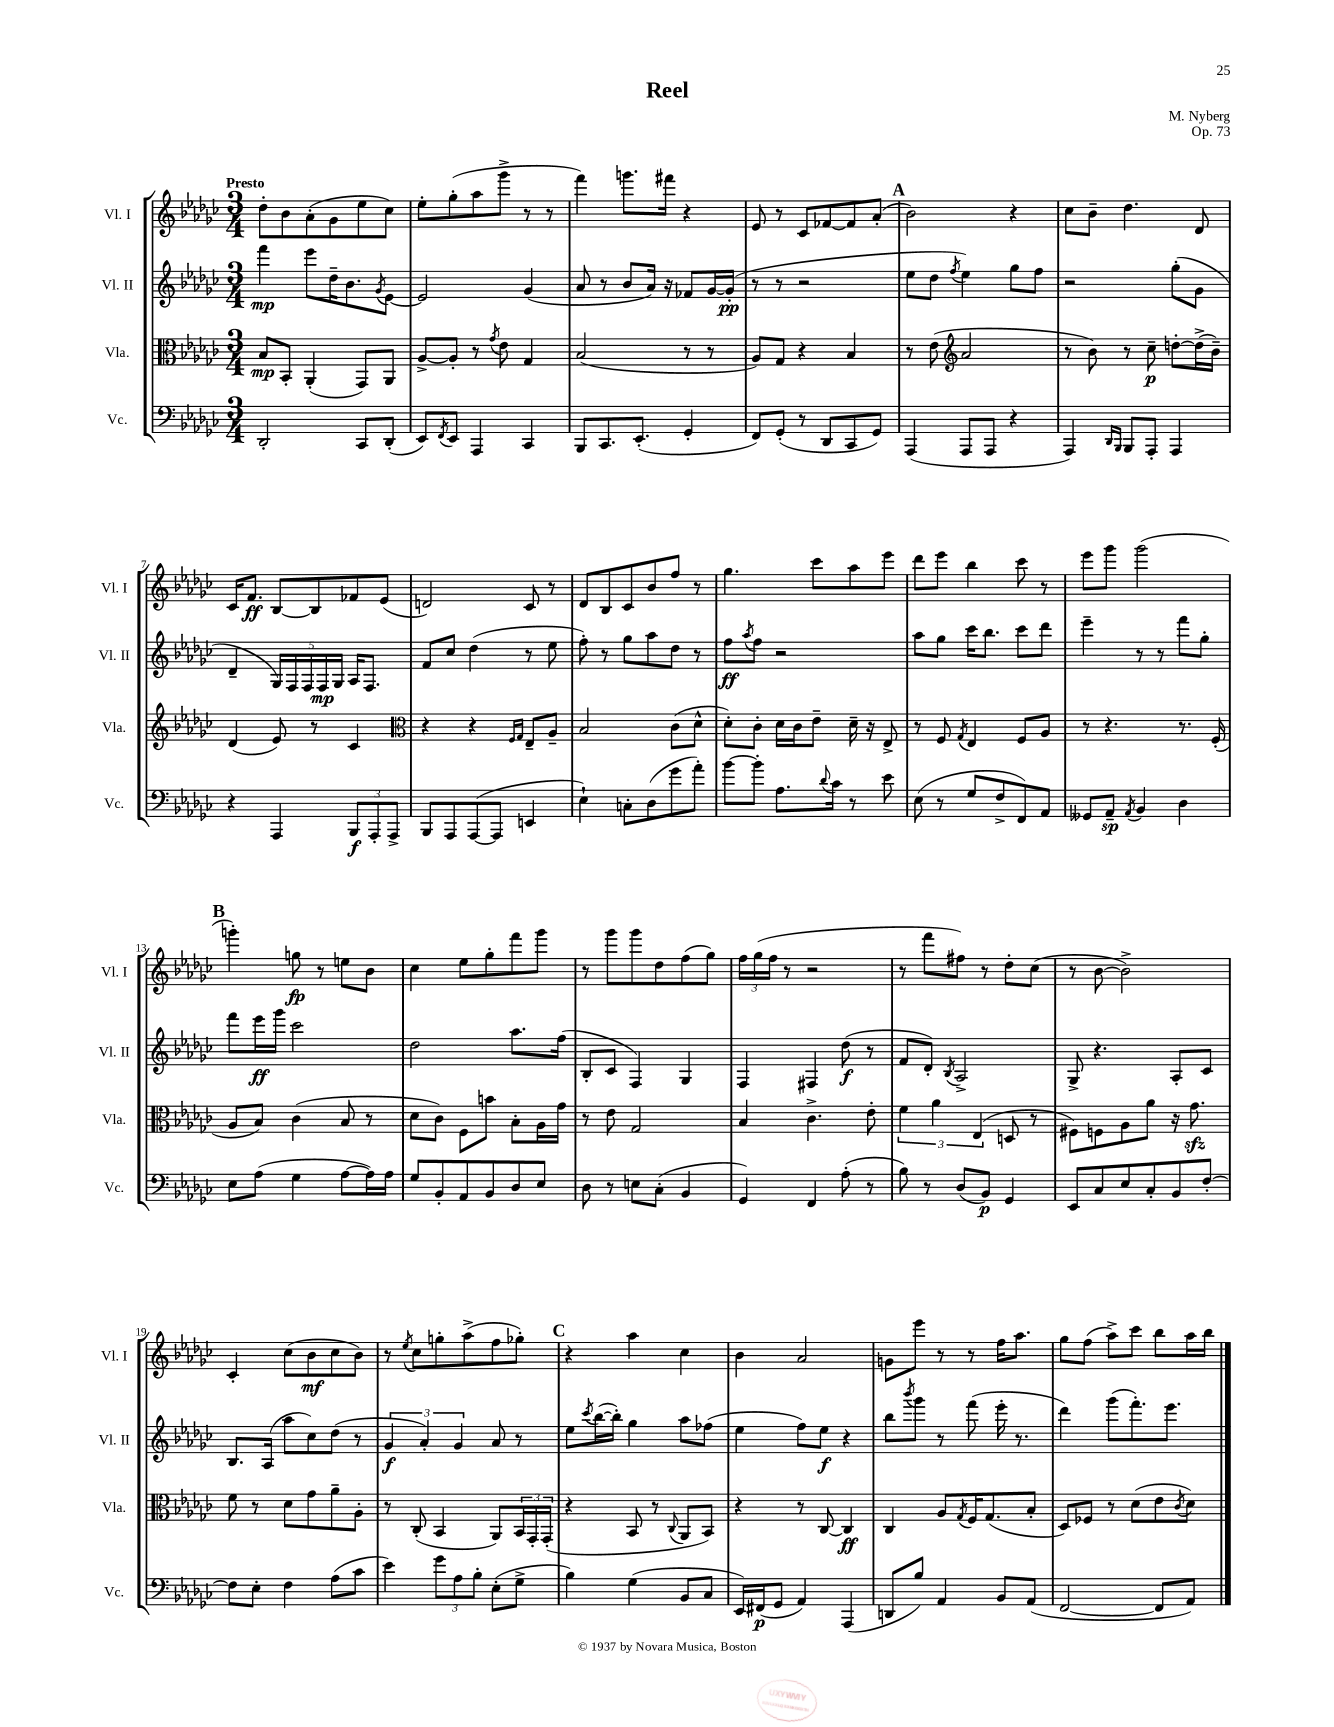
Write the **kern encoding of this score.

**kern	**dynam	**kern	**dynam	**kern	**dynam	**kern	**dynam
*part4	*part4	*part3	*part3	*part2	*part2	*part1	*part1
*staff4	*staff4	*staff3	*staff3	*staff2	*staff2	*staff1	*staff1
*I"Vc.	*	*I"Vla.	*	*I"Vl. II	*	*I"Vl. I	*
*I'Vc.	*	*I'Vla.	*	*I'Vl. II	*	*I'Vl. I	*
*clefF4	*	*clefC3	*	*clefG2	*	*clefG2	*
*k[b-e-a-d-g-c-]	*	*k[b-e-a-d-g-c-]	*	*k[b-e-a-d-g-c-]	*	*k[b-e-a-d-g-c-]	*
*M3/4	*	*M3/4	*	*M3/4	*	*M3/4	*
=1	=1	=1	=1	=1	=1	=1	=1
!	!	!	!	!	!	!LO:TX:a:B:t=Presto	!
2DD-'/	.	8B-/L	mp	4fff\	mp	8dd-'\L	.
.	.	8BB-'/J	.	.	.	8b-\	.
.	.	(4AA-'/	.	8eee-\L	.	(8a-'\	.
.	.	.	.	16dd-~\K	.	8g-\	.
.	.	.	.	8.b-\	.	.	.
8CC-/L	.	8GG-/L)	.	.	.	8ee-\	.
.	.	.	.	8qg-/	.	.	.
(8DD-'/J	.	8AA-/J	.	[8e-\J	.	8cc-\J)	.
=2	=2	=2	=2	=2	=2	=2	=2
8EE-/L)	.	[8A-^/L	.	2e-/]	.	8ee-'\L	.
8qFF/	.	.	.	.	.	.	.
8EE-/J	.	8A-'/J]	.	.	.	(8gg-'\	.
4AAA-/	.	8r	.	.	.	8aa-\	.
.	.	8qg-/	.	.	.	.	.
.	.	8e-\	.	.	.	8ggg-^\J	.
4CC-/	.	4G-/	.	(4g-/	.	8r	.
.	.	.	.	.	.	8r	.
=3	=3	=3	=3	=3	=3	=3	=3
8BBB-/L	.	(2B-/	.	8a-/	.	4fff\)	.
8.CC-/	.	.	.	8r	.	.	.
.	.	.	.	8b-/L	.	8.gggn\L	.
(8.EE-'/J	.	.	.	.	.	.	.
.	.	.	.	16a-/Jk)	.	.	.
.	.	.	.	16r	.	16fff#X\Jk	.
4GG-'/	.	8r	.	8f-X/L	.	4r	.
.	.	8r	.	[16g-/L	.	.	.
.	.	.	.	(16g-'/JJ]	pp	.	.
=4	=4	=4	=4	=4	=4	=4	=4
8FF/L)	.	8A-/L)	.	8r	.	8e-/	.
(8GG-'/J	.	8G-/J	.	8r	.	8r	.
8r	.	4r	.	2r	.	8c-/L	.
8DD-/L	.	.	.	.	.	[8f-X/	.
8CC-/	.	4B-/	.	.	.	8f-/]	.
8GG-/J)	.	.	.	.	.	(8a-'/J	.
!!LO:REH:place=s1:t=A
=5	=5	=5	=5	=5	=5	=5	=5
(4AAA-/	.	8r	.	8ee-\L	.	2b-\)	.
.	.	(8e-\	.	8dd-\J	.	.	.
*	*	*clefG2	*	*	*	*	*
.	.	.	.	8qff/	.	.	.
8AAA-/L	.	2a-/	.	4ee-\)	.	.	.
8AAA-/J	.	.	.	.	.	.	.
4r	.	.	.	8gg-\L	.	4r	.
.	.	.	.	8ff\J	.	.	.
=6	=6	=6	=6	=6	=6	=6	=6
4AAA-/)	.	8r	.	2r	.	8cc-\L	.
.	.	8b-\)	.	.	.	8b-~\J	.
16qqDD-/LL	.	.	.	.	.	.	.
16qqBBB-/JJ	.	.	.	.	.	.	.
8BBB-/L	.	8r	.	.	.	4.dd-\	.
8AAA-'/J	.	8cc-~\	p	.	.	.	.
4AAA-/	.	[8ddn'\L	.	(8gg-'\L	.	.	.
.	.	(16dd^\L]	.	8g-\J	.	8d-/	.
.	.	16b-~\JJ)	.	.	.	.	.
!!LO:LB:g=z
=7	=7	=7	=7	=7	=7	=7	=7
4r	.	(4d-/	.	4d-~/	.	16c-/KL	.
.	.	.	.	.	.	8.f/J	ff
4AAA-/	.	8e-/)	.	20G-/LL)	.	[8B-/L	.
.	.	.	.	20F/	.	.	.
.	.	.	.	20F/	.	.	.
.	.	8r	.	.	.	8B-/]	.
.	.	.	.	20F/	mp	.	.
.	.	.	.	20G-/JJ	.	.	.
12BBB-/L	f	4c-/	.	16A-/KL	.	8f-X/	.
.	.	.	.	8.F/J	.	.	.
12AAA-'/	.	.	.	.	.	.	.
.	.	.	.	.	.	(8e-/J	.
12AAA-^/J	.	.	.	.	.	.	.
=8	=8	=8	=8	=8	=8	=8	=8
*	*	*clefC3	*	*	*	*	*
8BBB-/L	.	4r	.	8f/L	.	2dn/)	.
8AAA-/	.	.	.	8cc-/J	.	.	.
([8AAA-/	.	4r	.	(4dd-\	.	.	.
8AAA-/J]	.	.	.	.	.	.	.
.	.	16qqF/LL	.	.	.	.	.
.	.	16qqG-/JJ	.	.	.	.	.
4EEn/	.	8E-~/L	.	8r	.	8c-/	.
.	.	8A-~/J	.	8ee-\	.	8r	.
=9	=9	=9	=9	=9	=9	=9	=9
4E-`\)	.	2B-/	.	8ff'\)	.	8d-/L	.
.	.	.	.	8r	.	8B-/	.
8Cn'\L	.	.	.	8gg-\L	.	8c-/	.
(8D-\	.	.	.	8aa-\	.	8b-/	.
8g-\	.	(8c-\L	.	8dd-\J	.	8ff/J	.
8a-'\J)	.	8d-^^\J	.	8r	.	8r	.
=10	=10	=10	=10	=10	=10	=10	=10
[8b-\L	.	8d-'\L)	.	8ff\L	ff	4.gg-\	.
.	.	.	.	8qaa-/	.	.	.
8b-'\J]	.	8c-'\J	.	8ff\J	.	.	.
8.A-\L	.	16d-\LL	.	2r	.	.	.
.	.	16c-\J	.	.	.	.	.
.	.	8e-~\J	.	.	.	8ccc-\L	.
8qqd-/	.	.	.	.	.	.	.
16c-\Jk	.	.	.	.	.	.	.
8r	.	16d-~\	.	.	.	8aa-\	.
.	.	16r	.	.	.	.	.
8e-\	.	8E-^/	.	.	.	8eee-\J	.
=11	=11	=11	=11	=11	=11	=11	=11
(8E-\	.	8r	.	8aa-\L	.	8ddd-\L	.
8r	.	8F/	.	8gg-\J	.	8eee-\J	.
.	.	8qG-/	.	.	.	.	.
8G-/L	.	4E-/	.	16ccc-\KL	.	4bb-\	.
.	.	.	.	8.bb-\J	.	.	.
8F^/	.	.	.	.	.	.	.
8FF/)	.	8F/L	.	8ccc-\L	.	8ccc-\	.
8AA-/J	.	8A-/J	.	8ddd-\J	.	8r	.
=12	=12	=12	=12	=12	=12	=12	=12
8GG--X/L	.	8r	.	4eee-~\	.	8eee-\L	.
8AA-~/J	sp	4.r	.	.	.	8ggg-\J	.
8qAA-/	.	.	.	.	.	.	.
4BB-/	.	.	.	8r	.	(2ggg-\	.
.	.	.	.	8r	.	.	.
4D-\	.	8.r	.	8fff\L	.	.	.
.	.	.	.	8gg-'\J	.	.	.
.	.	(16F'/	.	.	.	.	.
!!LO:LB:g=z
!!LO:REH:place=s1:t=B
=13	=13	=13	=13	=13	=13	=13	=13
8E-\L	.	8A-/L	.	8fff\L	.	4gggn'\)	.
(8A-\J	.	8B-/J)	.	16eee-\L	ff	.	.
.	.	.	.	16ggg-\JJ	.	.	.
4G-\	.	(4c-\	.	2ccc-\	.	8ggn\	fp
.	.	.	.	.	.	8r	.
[8A-\L	.	8B-/	.	.	.	8een\L	.
16A-\L])	.	8r	.	.	.	8b-\J	.
16A-\JJ	.	.	.	.	.	.	.
=14	=14	=14	=14	=14	=14	=14	=14
8G-/L	.	8d-\L	.	2dd-\	.	4cc-\	.
8BB-'/	.	8c-\J)	.	.	.	.	.
8AA-/	.	8F\L	.	.	.	8ee-\L	.
8BB-/	.	8bn\J	.	.	.	8gg-'\	.
8D-/	.	8B-'\L	.	8.aa-\L	.	8fff\	.
8E-/J	.	16A-\L	.	.	.	8ggg-\J	.
.	.	16g-\JJ	.	(16ff\Jk	.	.	.
=15	=15	=15	=15	=15	=15	=15	=15
8D-\	.	8r	.	8B-'/L	.	8r	.
8r	.	8e-\	.	8c-/J	.	8ggg-\L	.
8En\L	.	2G-/	.	4F/)	.	8ggg-\	.
(8C-'\J	.	.	.	.	.	8dd-\	.
4BB-/	.	.	.	4G-/	.	(8ff\	.
.	.	.	.	.	.	8gg-\J)	.
=16	=16	=16	=16	=16	=16	=16	=16
4GG-/)	.	4B-/	.	4F/	.	24ff\LL	.
.	.	.	.	.	.	(24gg-\	.
.	.	.	.	.	.	24ff\JJ	.
.	.	.	.	.	.	8r	.
4FF/	.	4.c-^\	.	4F#X/	.	2r	.
(8A-'\	.	.	.	(8dd-\	f	.	.
8r	.	8e-'\	.	8r	.	.	.
=17	=17	=17	=17	=17	=17	=17	=17
8B-\)	.	6f\	.	8f/L	.	8r	.
8r	.	.	.	8d-'/J)	.	8fff\L	.
.	.	6a-\	.	.	.	.	.
.	.	.	.	8qB-/	.	.	.
(8D-/L	.	.	.	2A-^/	.	8ff#X\J)	.
.	.	(6E-/	.	.	.	.	.
8BB-/J)	p	.	.	.	.	8r	.
4GG-/	.	8Dn/	.	.	.	8dd-'\L	.
.	.	8r	.	.	.	(8cc-\J	.
=18	=18	=18	=18	=18	=18	=18	=18
8EE-/L	.	8F#X\L)	.	8G-^/	.	8r	.
8C-/	.	8Fn\	.	4.r	.	[8b-\	.
8E-/	.	8A-\	.	.	.	2b-^\])	.
8C-'/	.	8a-\J	.	.	.	.	.
8BB-/	.	16r	.	8A-'/L	.	.	.
.	.	8.g-zz\	.	.	.	.	.
[8F'/J	.	.	.	8c-/J	.	.	.
!!LO:LB:g=z
=19	=19	=19	=19	=19	=19	=19	=19
8F\L]	.	8f\	.	8.B-/L	.	4c-'/	.
8E-'\J	.	8r	.	.	.	.	.
.	.	.	.	(16A-/Jk	.	.	.
4F\	.	8d-\L	.	8aa-\L	.	(8cc-\L	.
.	.	8g-\	.	8cc-\)	.	8b-\	mf
(8A-\L	.	8a-~\	.	(8dd-\J	.	8cc-\	.
8c-\J	.	8A-'\J	.	8r	.	8b-\J)	.
=20	=20	=20	=20	=20	=20	=20	=20
4e-\)	.	8r	.	6g-/	f	8r	.
.	.	.	.	.	.	8qee-/	.
.	.	(8C-'/	.	.	.	8cc-\L	.
.	.	.	.	6a-'/)	.	.	.
12g-\L	.	4BB-/	.	.	.	8ggn'\	.
12A-\	.	.	.	6g-/	.	.	.
.	.	.	.	.	.	(8aa-^\	.
12B-'\J	.	.	.	.	.	.	.
(8E-'\L	.	8AA-/L)	.	8a-/	.	8ff\	.
8G-^\J	.	24BB-/L	.	8r	.	8gg-X'\J)	.
.	.	24GG-'/	.	.	.	.	.
.	.	(24GG-'/JJ	.	.	.	.	.
!!LO:REH:place=s1:t=C
=21	=21	=21	=21	=21	=21	=21	=21
4B-\)	.	4r	.	8ee-\L	.	4r	.
.	.	.	.	8qccc-/	.	.	.
.	.	.	.	([16bb-\L	.	.	.
.	.	.	.	16bb-'\JJ])	.	.	.
(4G-\	.	8BB-/	.	4gg-\	.	4aa-\	.
.	.	8r	.	.	.	.	.
.	.	8qqC-/	.	.	.	.	.
8BB-/L	.	8AA-/L	.	8aa-\L	.	4cc-\	.
8C-/J	.	8BB-/J)	.	(8ff-X\J	.	.	.
=22	=22	=22	=22	=22	=22	=22	=22
16EE-/LL)	.	4r	.	4ee-\	.	4b-\	.
(16FF#X/J	p	.	.	.	.	.	.
8GG-/J	.	.	.	.	.	.	.
4AA-/)	.	8r	.	8ff\L)	.	2a-/	.
.	.	[8C-/	.	8ee-\J	f	.	.
(4AAA-/	.	4C-/]	ff	4r	.	.	.
=23	=23	=23	=23	=23	=23	=23	=23
8DDn/L	.	4C-/	.	8bb-\L	.	8gn\L	.
.	.	.	.	8qbbb-/	.	.	.
8B-/J)	.	.	.	8ggg-\J	.	8eee-\J	.
4AA-/	.	8A-/L	.	8r	.	8r	.
.	.	8qG-/	.	.	.	.	.
.	.	16F/K	.	(8fff\	.	8r	.
.	.	(8.G-/	.	.	.	.	.
8BB-/L	.	.	.	16eee-'\	.	16ff\KL	.
.	.	.	.	8.r	.	8.aa-\J	.
(8AA-/J	.	8B-'/J	.	.	.	.	.
=24	=24	=24	=24	=24	=24	=24	=24
[2FF/	.	8D-/L)	.	4ddd-\)	.	8gg-\L	.
.	.	8F-X/J	.	.	.	(8ff\J	.
.	.	8r	.	(8ggg-\L	.	8aa-^\L)	.
.	.	(8d-\L	.	8.fff'\)	.	8ccc-\J	.
8FF/L]	.	8e-\	.	.	.	8bb-\L	.
.	.	.	.	8.eee-\J	.	.	.
.	.	8qc-/	.	.	.	.	.
8AA-/J)	.	8d-\J)	.	.	.	16aa-\L	.
.	.	.	.	.	.	16bb-\JJ	.
==	==	==	==	==	==	==	==
*-	*-	*-	*-	*-	*-	*-	*-
